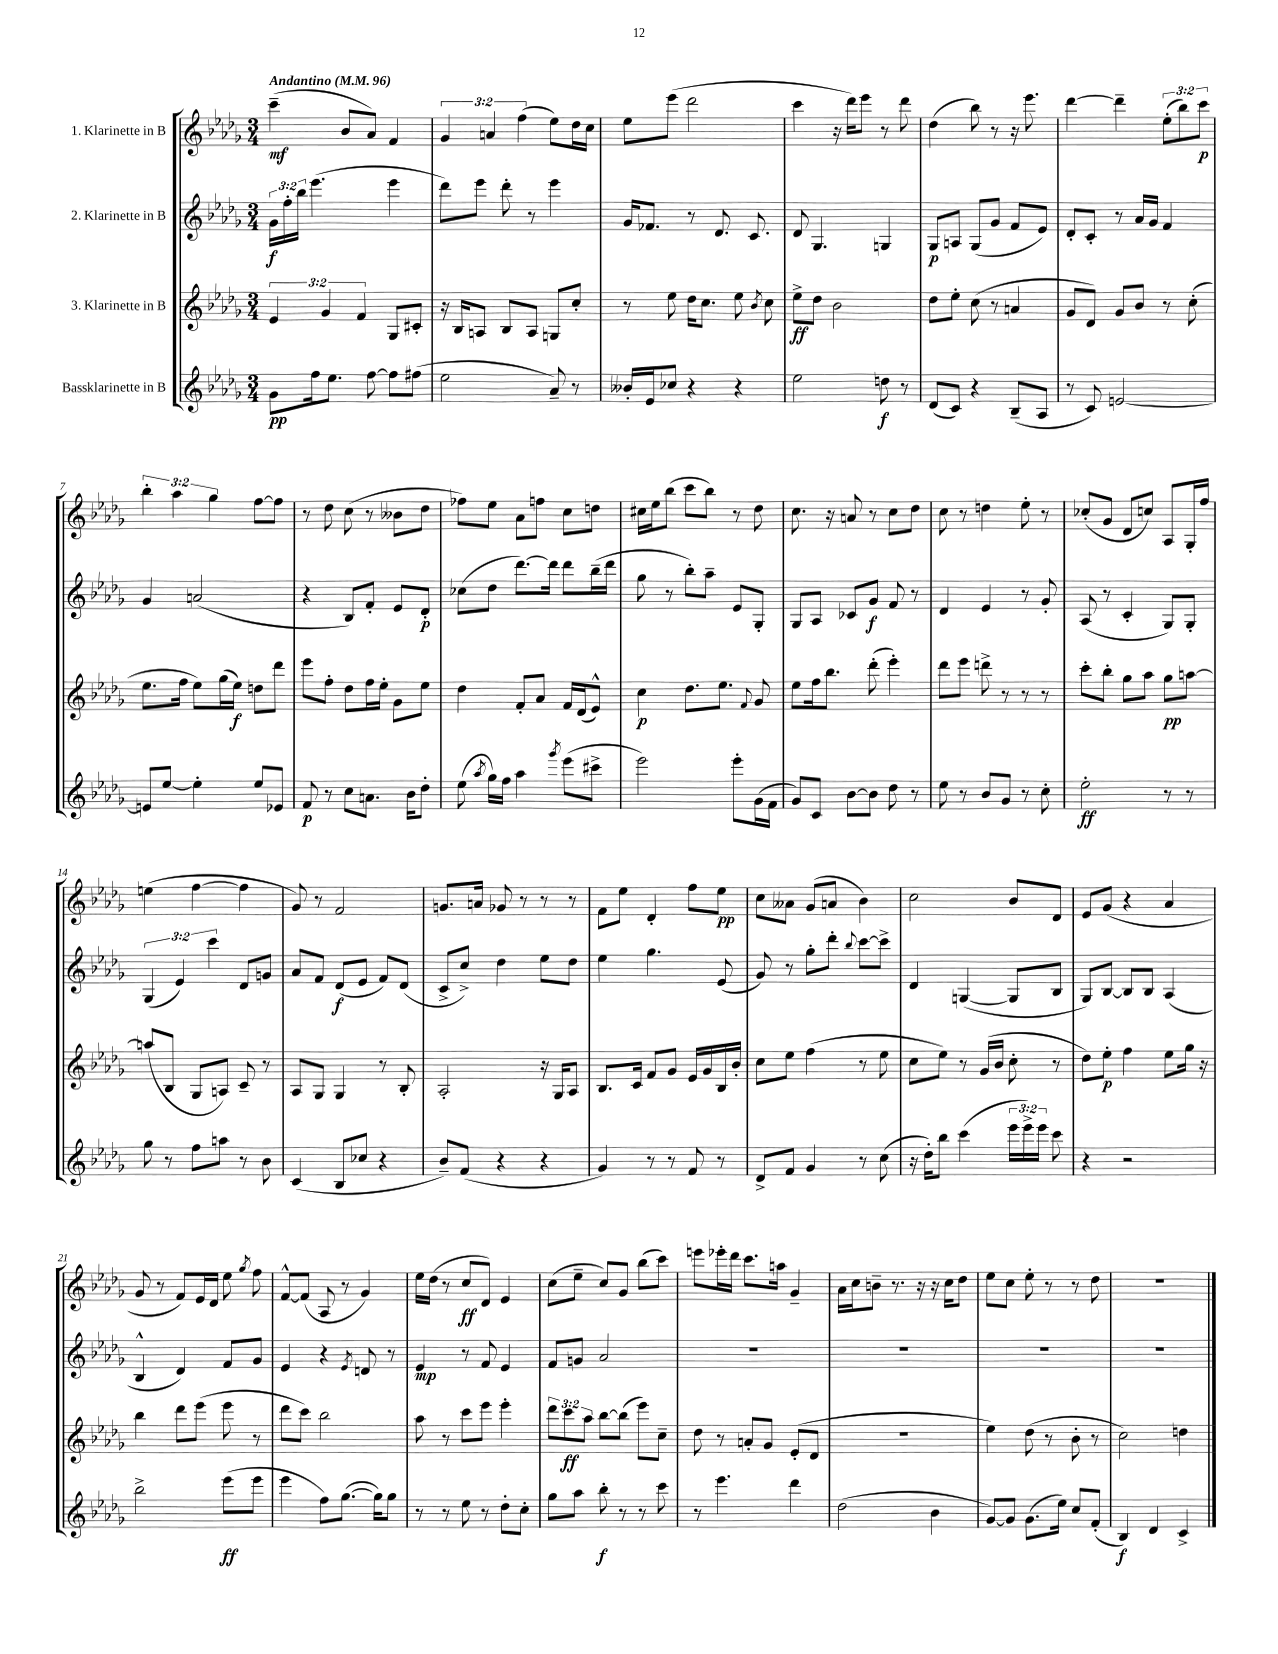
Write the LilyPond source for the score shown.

<<
\new StaffGroup <<
\new Staff = "s0" \with { instrumentName = "1. Klarinette in B" } {
    \clef treble \key des \major \numericTimeSignature \time 3/4 \override Staff.TupletNumber.text = #tuplet-number::calc-fraction-text \tempo "Andantino" 4 = 96
    \autoBeamOff c'''4--\mf( bes'8[ aes'8]) f'4 |
    \tuplet 3/2 { ges'4 a'4 f''4( } ees''8[) des''16 c''16] |
    ees''8[ ees'''8]( des'''2 |
    c'''4 r16 des'''16[) ees'''8] r8 des'''8 |
    des''4( bes''8) r8 r16 ees'''8. |
    des'''4~ des'''4-- \tuplet 3/2 { ees''8[-.( bes''8) c'''8]\p } |
    \tuplet 3/2 { bes''4-. aes''4 ges''4 } f''8[~ f''8] |
    r8 des''8 c''8( r8 beses'8[ des''8] |
    fes''8[) ees''8] aes'8[ f''8] c''8[ d''8] |
    cis''16[ ees''16 bes''8]( c'''8[ bes''8]) r8 des''8 |
    c''8. r16 a'8 r8 c''8[ des''8] |
    c''8 r8 d''4 ees''8-. r8 |
    ces''8[-.( ges'8] des'8[ c''8]) aes8[ ges16-. f''16] |
    e''4( f''4~ f''4 |
    ges'8) r8 f'2 |
    g'8.[ a'16] ges'8 r8 r8 r8 |
    f'8[ ees''8] des'4-. f''8[ ees''8]\pp |
    c''8[ aeses'8] ges'8[( a'8] bes'4) |
    c''2 bes'8[ des'8] |
    ees'8[ ges'8]( r4 aes'4 |
    ges'8 r8 f'8[) ees'16 des'16] ees''8 \acciaccatura { ges''8 } f''8 |
    f'8[~-^ f'8]( aes8 r8 ges'4) |
    ees''16[ des''16]( r8 c''8[\ff des'8]) ees'4 |
    c''8[( ees''8]-- c''8[) ges'8] bes''8[( c'''8]) |
    e'''8[ ees'''16-. des'''16] c'''8.[ a''16] ges'4-- |
    aes'16[ c''16 b'8]-- r8. r16 r16 c''16[ des''8] |
    ees''8[ c''8] ees''8-. r8 r8 des''8 |
    R2. \bar "|." |
}
\new Staff = "s1" \with { instrumentName = "2. Klarinette in B" } {
    \clef treble \key des \major \numericTimeSignature \time 3/4 \override Staff.TupletNumber.text = #tuplet-number::calc-fraction-text
    \autoBeamOff \tuplet 3/2 { ges'16[\f f''16-. bes''16] } ees'''4.( ees'''4 |
    des'''8[) ees'''8] des'''8-. r8 ees'''4 |
    ges'16[ fes'8.] r8 des'8. c'8. |
    des'8 ges4. g4 |
    ges8[\p a8] ges8[( ges'8] f'8[ ees'8]) |
    des'8[-. c'8]-. r8 aes'16[ ges'16] f'4 |
    ges'4 a'2( |
    r4 bes8[) f'8]-. ees'8[ des'8]-.\p |
    ces''8[( des''8] des'''8.[~) des'''16] des'''8[ bes''16--( des'''16] |
    ges''8 r8 bes''8[-.) aes''8]-- ees'8[ ges8]-. |
    ges8[ aes8] ces'8[ ges'8]\f f'8 r8 |
    des'4 ees'4 r8 ges'8-. |
    aes8( r8 c'4-. ges8[) ges8]-. |
    \tuplet 3/2 { ges4( ees'4) c'''4 } des'8[ g'8] |
    aes'8[ f'8] des'8[\f( ees'8] f'8[) des'8]( |
    c'8[-> c''8]->) des''4 ees''8[ des''8] |
    ees''4 ges''4. ees'8( |
    ges'8) r8 ges''8[-. des'''8]-. \appoggiatura { bes''8 } c'''8[~ c'''8]-> |
    des'4 g4~( g8[ bes8] |
    ges8[) bes8]~ bes8[ bes8] aes4( |
    bes4-^ des'4) f'8[ ges'8] |
    ees'4 r4 \acciaccatura { ees'8 } d'8 r8 |
    ees'4\mp r8 f'8 ees'4 |
    f'8[ g'8] aes'2 |
    R2. |
    R2. |
    R2. |
    R2. \bar "|." |
}
\new Staff = "s2" \with { instrumentName = "3. Klarinette in B" } {
    \clef treble \key des \major \numericTimeSignature \time 3/4 \override Staff.TupletNumber.text = #tuplet-number::calc-fraction-text
    \autoBeamOff \tuplet 3/2 { ees'4 ges'4 f'4 } ges8[ cis'8]-. |
    r16 bes16[ a8] bes8[ a8] g8[ c''8]-. |
    r8 ees''8 des''16[ c''8.] ees''8 \acciaccatura { bes'8 } c''8 |
    ees''8[->\ff des''8] bes'2 |
    des''8[ ees''8]-. c''8( r8 a'4 |
    ges'8[ des'8]) ges'8[ bes'8] r8 c''8-.( |
    ees''8.[ f''16] ees''8[) ges''16( ees''16]\f) d''8[ des'''8] |
    ees'''8[ f''8]-. des''8[ f''16 ees''16]-. ges'8[ ees''8] |
    des''4 f'8[-. aes'8] f'16[ des'16( ees'8]-^) |
    c''4\p des''8.[ ees''8.] \appoggiatura { f'8 } ges'8 |
    ees''8[ f''16 bes''8.] des'''8-.( ees'''4-.) |
    des'''8[ ees'''8] d'''8-> r8 r8 r8 |
    c'''8[-. bes''8]-. ges''8[ aes''8] ges''8[\pp a''8]~ |
    a''8[( bes8] ges8[ a8]) c'8-- r8 |
    aes8[ ges8] ges4 r8 bes8-. |
    aes2-. r16 ges16[ aes8] |
    bes8.[ c'16] f'8[ ges'8] ees'16[ ges'16 bes16 bes'16]-. |
    c''8[ ees''8] f''4( r8 ees''8 |
    c''8[ ees''8]) r8 ges'16[( bes'16] c''8-. r8 |
    des''8[) ees''8]-.\p f''4 ees''8[ ges''16] r16 |
    bes''4 des'''8[ ees'''8]( ees'''8 r8 |
    des'''8[ c'''8]) bes''2 |
    aes''8 r8 c'''8[ ees'''8] ees'''4-. |
    \tuplet 3/2 { des'''8[ c'''8\ff aes''8] } bes''8[~ bes''8]( ees'''8[) c''8]-- |
    des''8 r8 a'8[-. ges'8] ees'8[-.( des'8] |
    R2. |
    ees''4) des''8( r8 bes'8-. r8 |
    c''2) d''4 \bar "|." |
}
\new Staff = "s3" \with { instrumentName = "Bassklarinette in B" } {
    \clef treble \key des \major \numericTimeSignature \time 3/4 \override Staff.TupletNumber.text = #tuplet-number::calc-fraction-text
    \autoBeamOff ges'8[\pp f''16 ees''8.] f''8~ f''8[ fis''8]( |
    ees''2 aes'8--) r8 |
    beses'16[-. ees'16 ces''8] r4 r4 |
    ees''2 d''8\f r8 |
    des'8[( c'8]) r4 bes8[--( aes8] |
    r8 c'8) e'2~ |
    e'8[ ees''8]~ ees''4-. ees''8[ ees'8] |
    f'8\p r8 c''8[ a'8.] bes'16[ des''8]-. |
    ees''8( \acciaccatura { aes''8 } ges''16[) f''16] aes''4 \acciaccatura { ges'''8 } ees'''8[( cis'''8]-> |
    ees'''2) ees'''8[-. ges'16( f'16] |
    ges'8[) c'8] bes'8[~ bes'8] des''8 r8 |
    ees''8 r8 bes'8[ ges'8] r8 c''8-. |
    ees''2-.\ff r8 r8 |
    ges''8 r8 f''8[ a''8] r8 bes'8 |
    c'4( bes8[ ces''8] r4 |
    bes'8[--) f'8]( r4 r4 |
    ges'4) r8 r8 f'8 r8 |
    des'8[-> f'8] ges'4 r8 c''8( |
    r16 des''16[-.) bes''8] c'''4( \tuplet 3/2 { ees'''16[ ees'''16->) ees'''16] } c'''8 |
    r4 r2 |
    bes''2-> ees'''8[\ff( ees'''8] |
    ees'''4 f''8[) ges''8.]~( ges''16[) ges''8] |
    r8 r8 ees''8 r8 des''8[-. c''8]-. |
    ges''8[ aes''8] bes''8-.\f r8 r8 c'''8 |
    r8 ees'''4. des'''4 |
    des''2( bes'4 |
    ges'8[~) ges'8] ges'8.[( ees''16]) c''8[ f'8]-.( |
    bes4\f) des'4 c'4-> \bar "|." |
}
>>
>>
